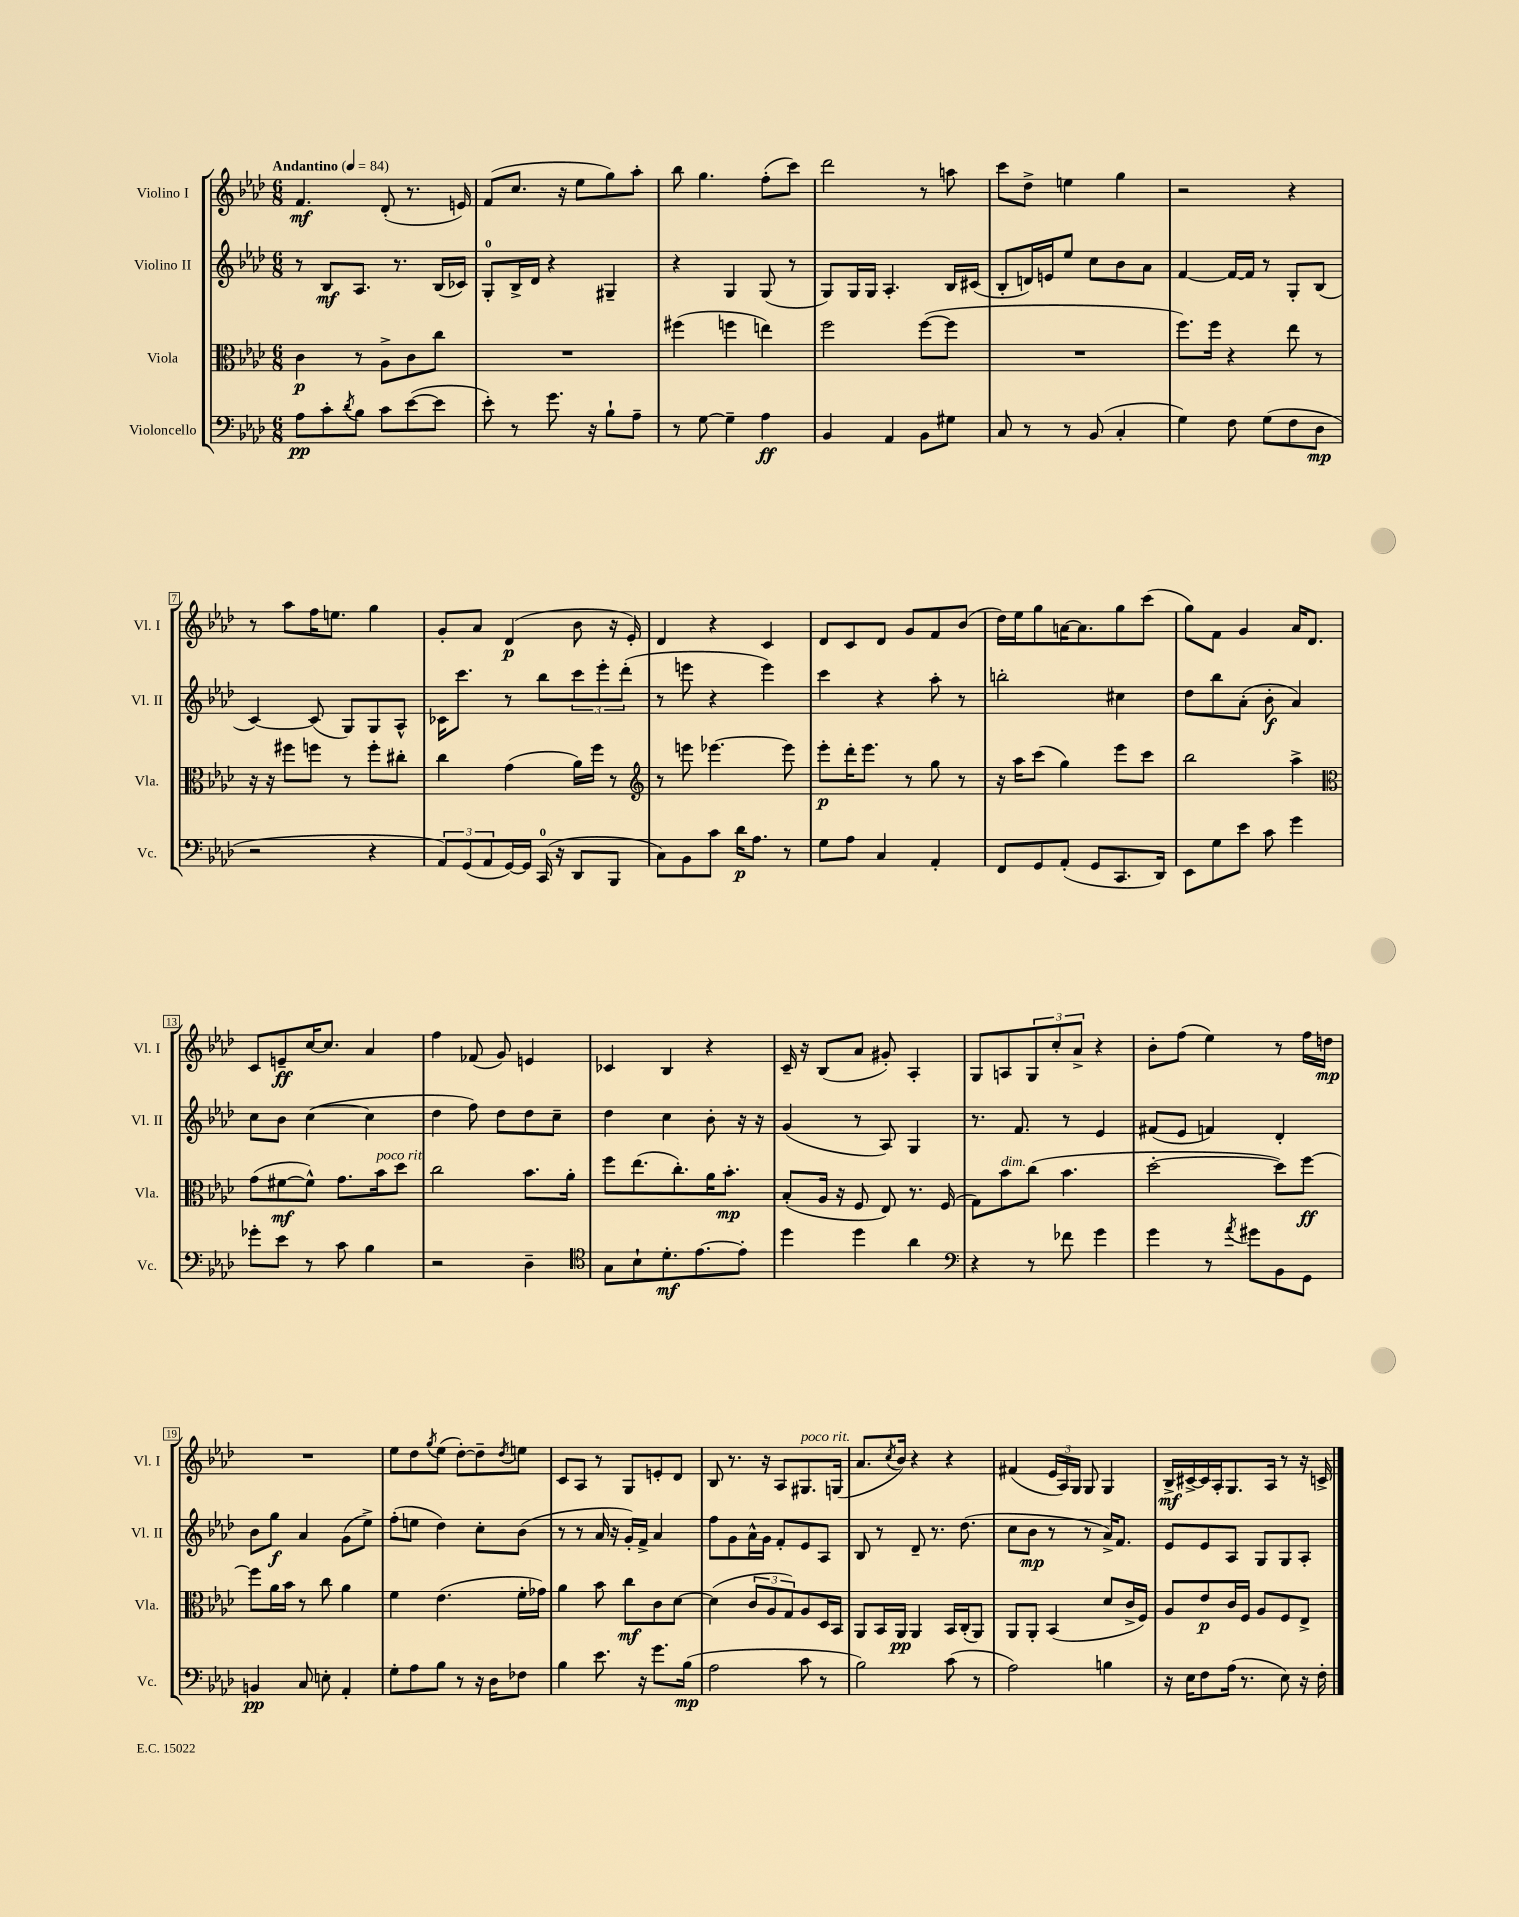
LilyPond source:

<<
\new StaffGroup <<
\new Staff = "s0" \with { instrumentName = "Violino I" shortInstrumentName = "Vl. I" } {
    \clef treble \key aes \major \numericTimeSignature \time 6/8 \tempo "Andantino" 4 = 84
    f'4.\mf des'8-.( r8. e'16) |
    f'8( c''8. r16 ees''8 g''8) aes''8-. |
    bes''8 g''4. f''8-.( c'''8) |
    des'''2 r8 a''8 |
    c'''8 des''8-> e''4 g''4 |
    r2 r4 |
    r8 aes''8 f''16 e''8. g''4 |
    g'8-. aes'8 des'4\p( bes'8 r16 ees'16-.) |
    des'4 r4 c'4 |
    des'8 c'8 des'8 g'8 f'8 bes'8( |
    des''16) ees''16 g''8 a'16~ a'8. g''8 c'''8( |
    g''8) f'8 g'4 aes'16 des'8. |
    c'8 e'8--\ff c''16~ c''8. aes'4 |
    f''4 fes'8( g'8) e'4 |
    ces'4 bes4 r4 |
    c'16-- r16 bes8( aes'8 gis'8-.) aes4-. |
    g8 a8 \tuplet 3/2 { g8 c''8-. aes'8-> } r4 |
    bes'8-. f''8( ees''4) r8 f''16 d''16\mp |
    R2. |
    ees''8 des''8 \acciaccatura { g''8 } ees''8( des''8~-.) des''8-- \acciaccatura { des''8 } e''8 |
    c'8 aes8 r8 g8 e'8-. des'8 |
    bes8 r8. r16 aes8 gis8.^\markup { \italic "poco rit." } g16( |
    aes'8. \acciaccatura { c''8 } bes'16) r4 r4 |
    fis'4( \tuplet 3/2 { ees'16 aes16) g16 } g8 g4 |
    bes16->\mf cis'16~-> cis'16 aes16-. g8. aes16 r8 r16 c'16-> \bar "|." |
}
\new Staff = "s1" \with { instrumentName = "Violino II" shortInstrumentName = "Vl. II" } {
    \clef treble \key aes \major \numericTimeSignature \time 6/8
    r8 bes8\mf aes8. r8. bes16( ces'16) |
    g8-0-. bes16-> des'16 r4 gis4-- |
    r4 g4 g8( r8 |
    g8) g16 g16 aes4.-. bes16 cis'16( |
    bes8-. d'16) e'16 ees''8 c''8 bes'8 aes'8 |
    f'4~ f'16~ f'16 r8 g8-. bes8( |
    c'4~) c'8( g8) g8 aes8-^ |
    ces'16 c'''8. r8 bes''8 \tuplet 3/2 { c'''8 ees'''8-. des'''8-.( } |
    r8 e'''8 r4 e'''4) |
    c'''4 r4 aes''8-. r8 |
    b''2-. cis''4 |
    des''8 bes''8 aes'8-.( bes'8-.\f aes'4) |
    c''8 bes'8 c''4~( c''4 |
    des''4 f''8) des''8 des''8 c''8-- |
    des''4 c''4 bes'8-. r16 r16 |
    g'4( r8 aes8) g4 |
    r8. f'8. r8 ees'4 |
    fis'8( ees'8 f'4) des'4-. |
    bes'8 g''8\f aes'4 g'8( ees''8->) |
    f''8-.( e''8 des''4) c''8-. bes'8( |
    r8 r8 aes'16 r16 g'16-.) f'16-> aes'4 |
    f''8 g'8 aes'16-^ g'16 f'8-. ees'8 aes8 |
    bes8 r8 des'8-- r8. des''8.( |
    c''8 bes'8\mp r8 r8 aes'16->) f'8. |
    ees'8 ees'8 aes8 g8 g8 aes8-. \bar "|." |
}
\new Staff = "s2" \with { instrumentName = "Viola" shortInstrumentName = "Vla." } {
    \clef alto \key aes \major \numericTimeSignature \time 6/8
    c'4\p r8 aes8-> c'8 c''8 |
    R2. |
    fis''4( f''4 e''4) |
    f''2 f''8~( f''8 |
    R2. |
    f''8.) f''16 r4 ees''8 r8 |
    r16 r16 fis''8 f''8 r8 f''8-. cis''8-. |
    c''4 g'4( aes'16) f''16 r8 |
    \clef treble r8 e'''8 ees'''4.~ ees'''8 |
    ees'''8-.\p des'''16-. ees'''8. r8 g''8 r8 |
    r16 aes''16 c'''8( g''4) ees'''8 c'''8 |
    bes''2 aes''4-> |
    \clef alto g'8( fis'8~\mf fis'8-^) g'8. bes'16^\markup { \italic "poco rit." } des''8 |
    c''2 bes'8. aes'16-. |
    f''8 ees''8.( c''8.-.) aes'16 bes'8.-.\mp |
    bes8-.( aes16 r16 f8 ees8) r8. f16( |
    g8) bes'8^\markup { \italic "dim." } c''8( bes'4. |
    des''2~-. des''8) f''8~\ff |
    f''8 aes'16 bes'16 r8 c''8 aes'4 |
    f'4 ees'4.( f'16-. ges'16) |
    aes'4 bes'8 c''8\mf c'8 des'8~ |
    des'4( \tuplet 3/2 { c'8 aes8 g8) } aes8 des16 bes,16 |
    aes,8 bes,16 aes,16\pp aes,4 bes,16 c16-.( aes,8) |
    aes,8 aes,8-. bes,4( des'8 c'16-> f16) |
    aes8 ees'8\p c'16 f16 aes8 f8 ees8-> \bar "|." |
}
\new Staff = "s3" \with { instrumentName = "Violoncello" shortInstrumentName = "Vc." } {
    \clef bass \key aes \major \numericTimeSignature \time 6/8
    aes8\pp c'8-. \acciaccatura { des'8 } bes8 c'8 ees'8~( ees'8 |
    ees'8-.) r8 g'8. r16 bes8-! aes8-- |
    r8 g8~ g4-- aes4\ff |
    bes,4 aes,4 bes,8 gis8 |
    c8 r8 r8 bes,8( c4-. |
    g4) f8 g8( f8 des8\mp |
    r2 r4 |
    \tuplet 3/2 { aes,8) g,8( aes,8 } g,16~) g,16 c,16-0( r16 des,8 bes,,8 |
    c8) bes,8 c'8 des'16\p aes8. r8 |
    g8 aes8 c4 aes,4-. |
    f,8 g,8 aes,8-.( g,8 c,8. des,16) |
    ees,8 g8 ees'8 c'8 g'4 |
    ges'8-. ees'8 r8 c'8 bes4 |
    r2 des4-- |
    \clef tenor g8 bes8-! des'8.-.\mf ees'8.~ ees'8-. |
    des''4 des''4 aes'4 |
    \clef bass r4 r8 fes'8 g'4 |
    g'4 r8 \acciaccatura { aes'8 } gis'8 bes,8 g,8 |
    b,4\pp c8 e8-. aes,4-. |
    g8-. aes8 bes8 r8 r16 des16 fes8 |
    bes4 ees'8. r16 g'8. bes16\mp( |
    aes2 c'8 r8 |
    bes2) c'8( r8 |
    aes2) b4 |
    r16 ees16 f8 aes16( r8. ees8) r16 f16-. \bar "|." |
}
>>
>>
\layout { \context { \Score \override BarNumber.stencil = #(make-stencil-boxer 0.1 0.3 ly:text-interface::print) } }
